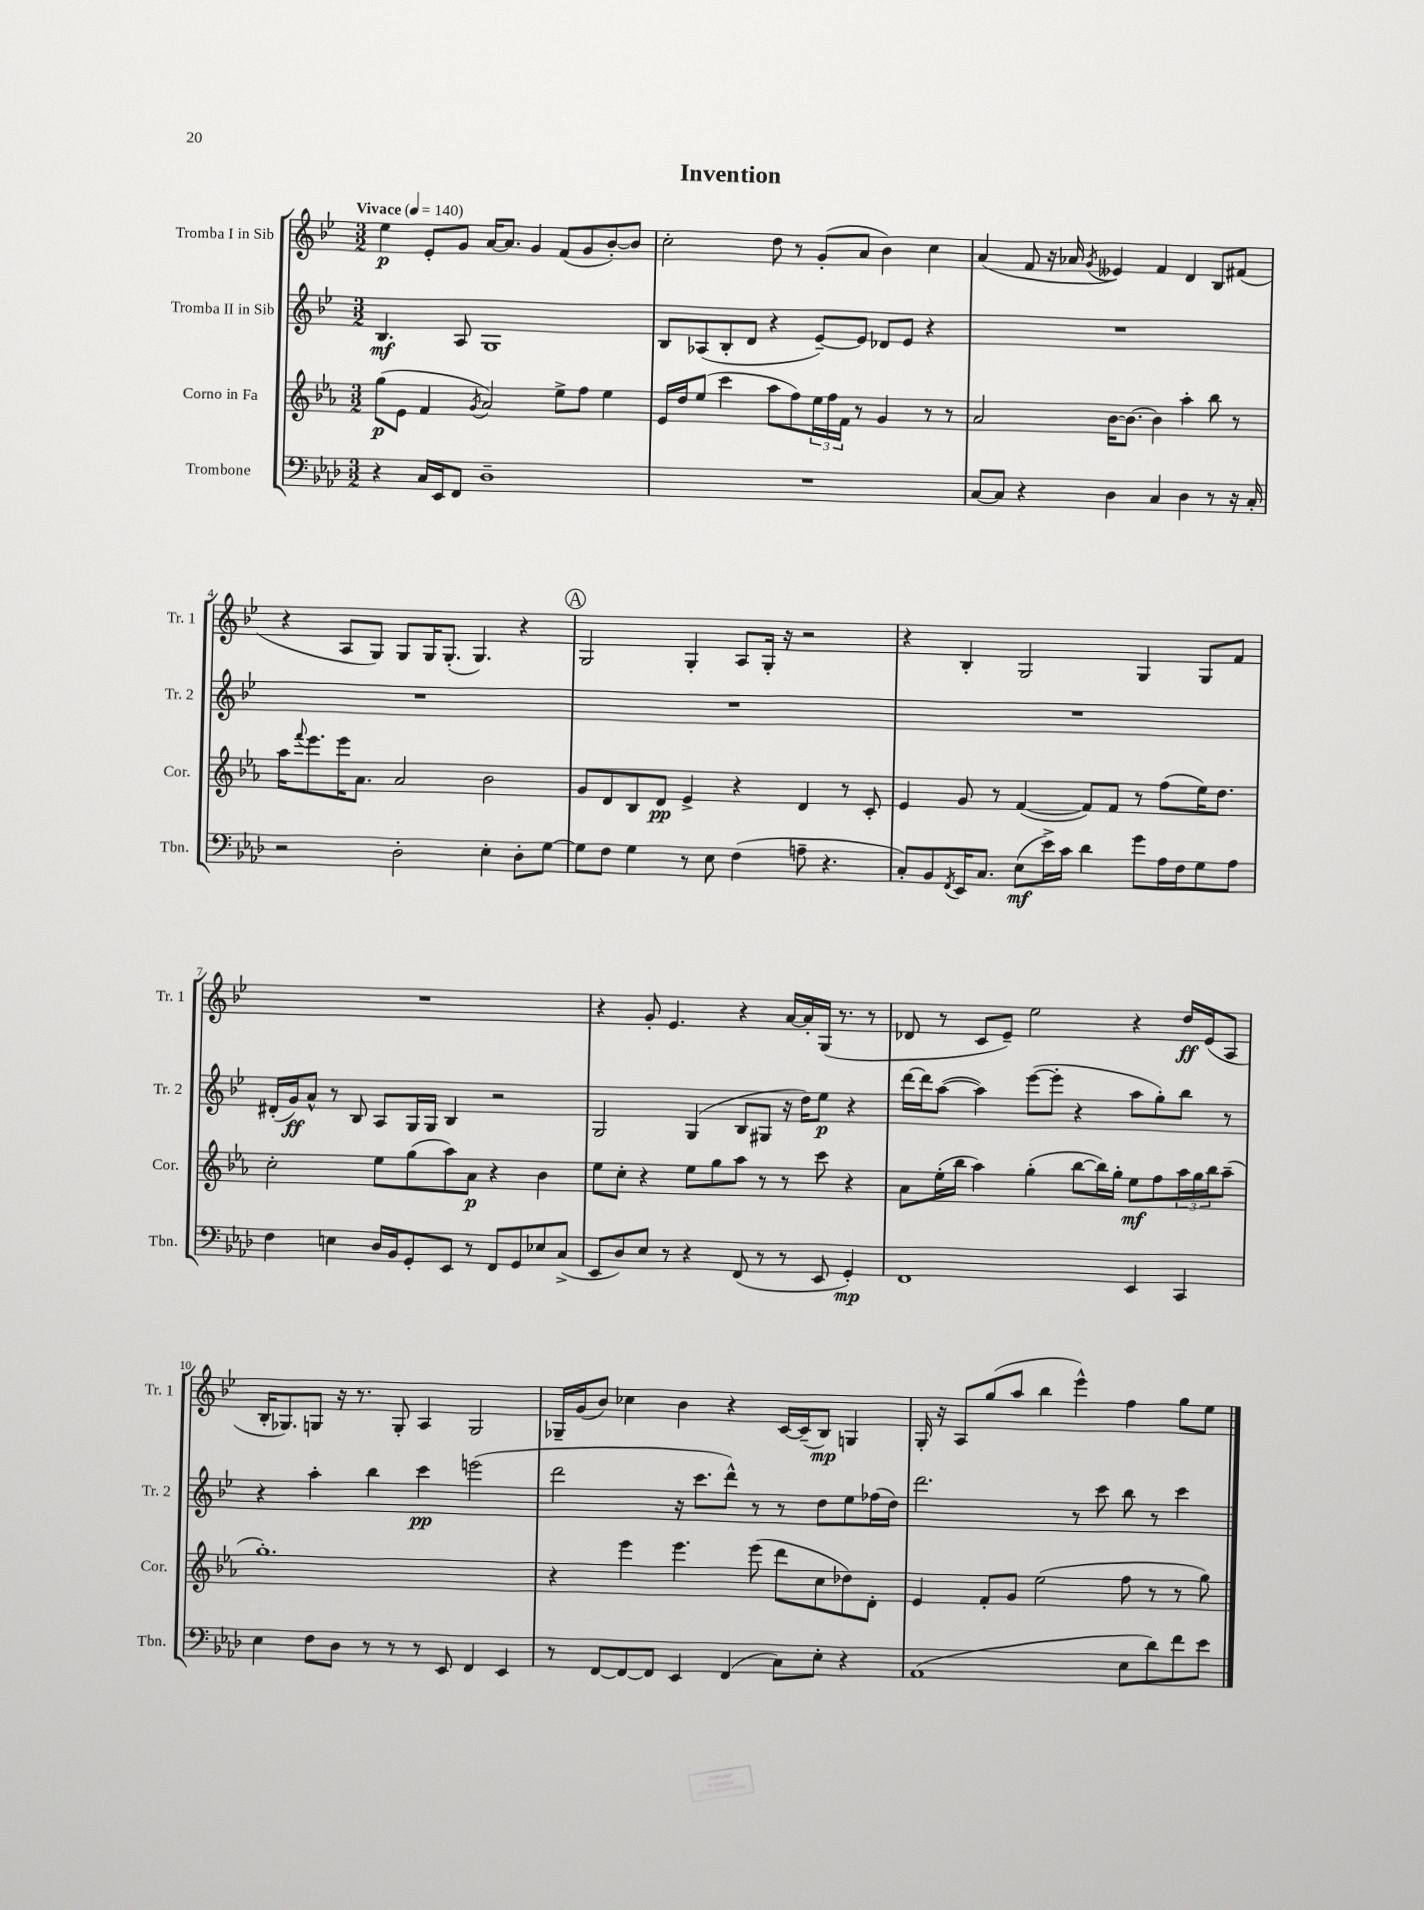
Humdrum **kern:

**kern	**kern	**kern	**kern
*staff4	*staff3	*staff2	*staff1
*clefF4	*clefG2	*clefG2	*clefG2
*k[b-e-a-d-]	*k[b-e-a-]	*k[b-e-]	*k[b-e-]
*M3/2	*M3/2	*M3/2	*M3/2
*MM140	*MM140	*MM140	*MM140
4r	(8gg	4.B-	4ee-
.	8e-	.	.
16C	4f	.	8e-'
16EE-	.	.	.
8FF	.	8A	8g
.	8qg	.	.
1D-~	2a-)	1G	[16a
.	.	.	8.a]
.	.	.	4g
.	8ee-^	.	(8f
.	8ff	.	8g
.	4ee-	.	[8b-')
.	.	.	8b-]
=	=	=	=
1.r	16e-	8B-	2cc'
.	16dd	.	.
.	(8ee-	(8A-	.
.	4ccc	8B-'	.
.	.	8d	.
.	8aa-	4r	8dd
.	8ff)	.	8r
.	24ee-	[8e-~)	(8g'
.	24ff	.	.
.	24f	.	.
.	8r	8e-]	8a
.	4g	8d-	4b-)
.	.	8e-	.
.	8r	4r	4cc
.	8r	.	.
=	=	=	=
[8C	2a-	1.r	(4a
8C]	.	.	.
4r	.	.	8f
.	.	.	16r
.	.	.	16a-
.	.	.	8qg
4D-	[16b-	.	4e--)
.	8.b-_	.	.
4C	4b-]	.	4f
4D-	4aa-'	.	4d
8r	8bb-	.	8B-
16r	8r	.	(8f#
16C'	.	.	.
=	=	=	=
2r	16aa-	1.r	4r
.	8qqfff	.	.
.	8.eee-	.	.
.	16eee-	.	8A
.	8.a-	.	.
.	.	.	8G)
2D-'	2a-	.	8G
.	.	.	16G
.	.	.	(8.G'
.	.	.	4.G)
4E-'	2b-	.	.
8D-'	.	.	4r
[8G	.	.	.
=	=	=	=
8G]	8g	1.r	2G
8F	8d	.	.
4G	8B-	.	.
.	8d	.	.
8r	4e-^	.	4G'
8E-	.	.	.
(4F	4r	.	8A
.	.	.	16G'
.	.	.	16r
8A~	4d	.	2r
4.r	.	.	.
.	8r	.	.
.	8c'	.	.
=	=	=	=
8C')	4e-	1.r	4r
8BB-	.	.	.
8qFF	.	.	.
16EE-	8g	.	4B-'
8.C	.	.	.
.	8r	.	.
(8E-	([4f	.	2G
16e-^)	.	.	.
16c	.	.	.
4d-	8f])	.	.
.	8f	.	.
8g	8r	.	4G
16A-	(8ff	.	.
16F	.	.	.
8G	16ee-)	.	8G
.	8.dd	.	.
8A-	.	.	8f
=	=	=	=
4F	2cc'	(16d#'	1.r
.	.	16g)	.
.	.	8a^^	.
4E	.	8r	.
.	.	8B-	.
16D-	8ee-	8A	.
16BB-	.	.	.
8GG'	(8gg	16G	.
.	.	16G	.
8EE-	8aa-)	4B-	.
8r	8a-	.	.
8FF	4r	2r	.
8GG	.	.	.
8E-	4b-	.	.
(8C^	.	.	.
=	=	=	=
8EE-	8ee-	2G	4r
8D-)	8cc'	.	.
8E-	4r	.	8g'
8r	.	.	4.e-
4r	8ee-	(4G	.
.	8gg	.	.
(8FF	8aa-	8B-	4r
8r	8r	8G#	.
8r	8r	16r	[16a
.	.	16dd)	16a']
8EE-	8ccc	8ee-	(16G
.	.	.	8.r
4GG')	4r	4r	.
.	.	.	8r
=	=	=	=
1FF	8a-	[16ddd	8d-
.	.	16ddd]	.
.	(16ee-'	([8aa	8r
.	16bb-	.	.
.	4aa-)	4aa])	8c
.	.	.	8e-~)
.	(4gg'	([8eee-	2ee-
.	.	8eee-']	.
.	[8bb-	4r	.
.	16bb-])	.	.
.	16gg'	.	.
4EE-	8ee-	8aa	4r
.	8ff	8gg')	.
4CC	24aa-	8bb-	16dd
.	24gg	.	.
.	.	.	(16e-
.	24bb-	.	.
.	(8aa-~	8r	8A
=	=	=	=
4E-	1.gg')	4r	16B-'
.	.	.	8.G-)
8F	.	4aa'	8G
8D-	.	.	16r
.	.	.	8.r
8r	.	4bb-	.
8r	.	.	8G'
8r	.	4ccc	4A
8EE-	.	.	.
4FF	.	(2eee	2G
4EE-	.	.	.
=	=	=	=
8r	4r	2ddd	16G-~
.	.	.	(16g
[8FF	.	.	8b-)
8FF_	4eee-	.	4cc-
8FF]	.	.	.
4EE-	4.eee-	16r	4b-
.	.	8.ccc	.
(4FF	.	8ddd^^)	4r
.	(8eee-	8r	.
8C)	8ddd	8r	[16c
.	.	.	(16c~]
8E-'	8cc	8dd	8B-)
4r	8dd-)	8ee-	4G
.	8d'	(16ff-	.
.	.	16dd)	.
=	=	=	=
(1AA-	4e-	2.ddd	16G'
.	.	.	16r
.	.	.	8A
.	8f'	.	(8gg
.	8g	.	8aa
.	(2ee-	.	4bb-
.	.	8r	4eee-^^)
.	.	8ccc	.
8E-	8ff	8bb-	4ff
8d-)	8r	8r	.
8f	8r	4ccc	8gg
8e-	8gg)	.	8ee-
==	==	==	==
*-	*-	*-	*-
